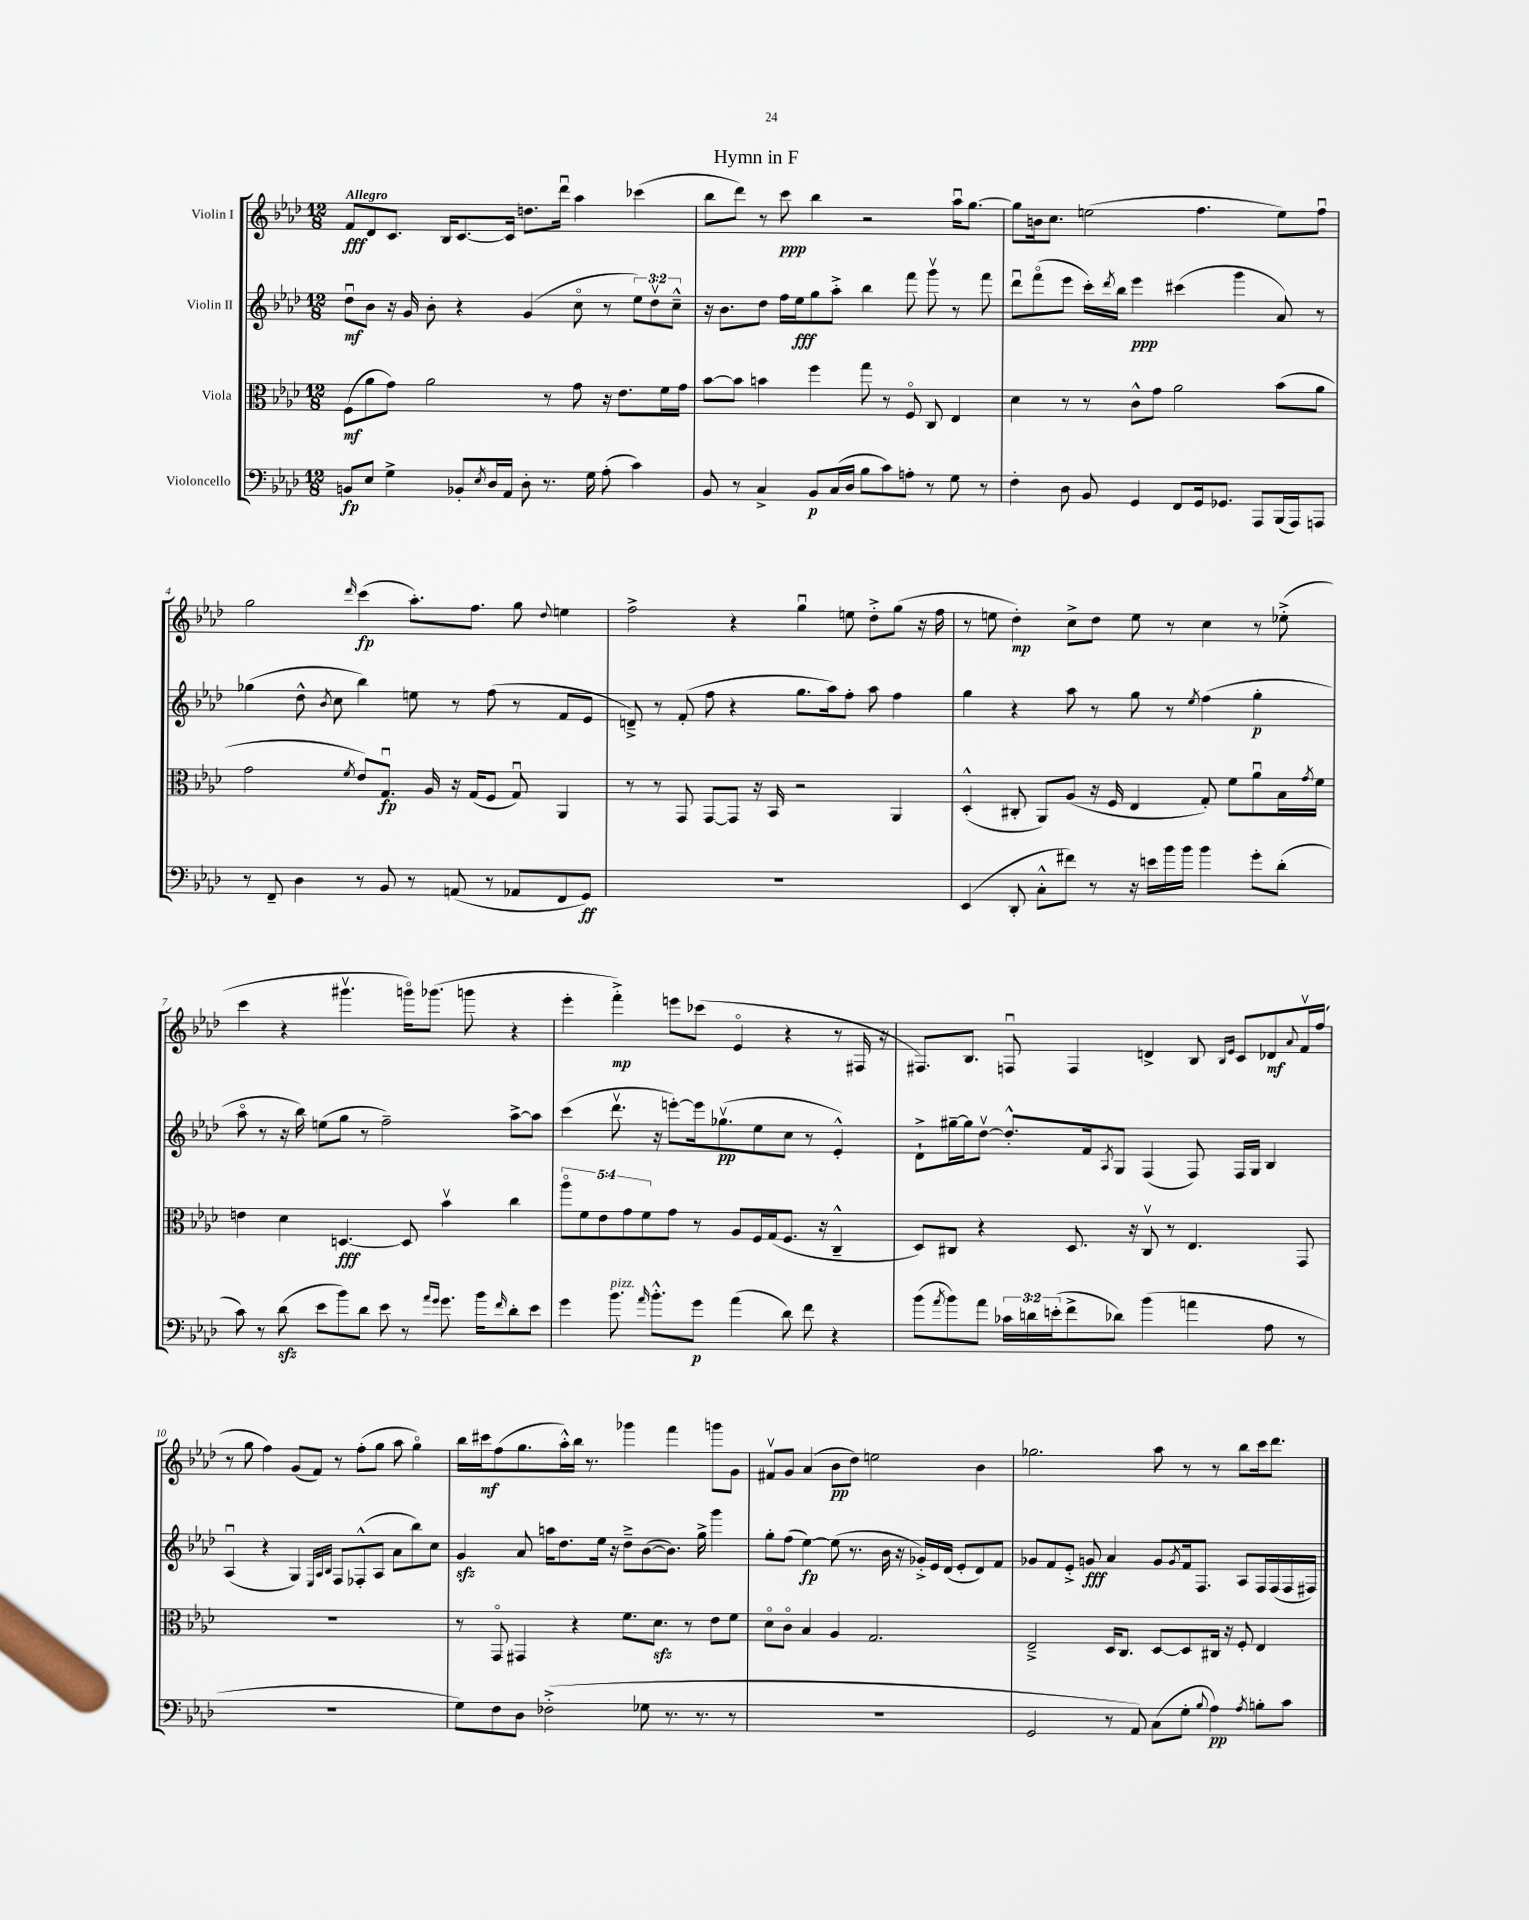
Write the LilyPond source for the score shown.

\header { title = "Hymn in F" }
<<
\new StaffGroup <<
\new Staff = "s0" \with { instrumentName = "Violin I" } {
    \clef treble \key aes \major \numericTimeSignature \time 12/8 \tempo "Allegro"
    f'8\fff des'8 c'8. bes16 c'8.~ c'16 d''8. des'''16\downbow aes''4 ces'''4( |
    bes''8 des'''8) r8 c'''8\ppp bes''4 r2 aes''16\downbow g''8.~ |
    g''8 b'16 c''8. e''2( f''4. e''8) f''8\downbow |
    g''2 \grace { des'''16 } c'''4\fp( aes''8.-.) f''8. g''8 \appoggiatura { des''8 } e''4 |
    f''2-> r4 g''4\downbow e''8 des''8-.-> g''8( r16 f''16 |
    r8 e''8 des''4-.\mp) c''8-> des''8 e''8 r8 c''4 r8 ees''8-.->( |
    c'''4 r4 gis'''4.\upbow g'''16\flageolet) ges'''8.( g'''8 r4 |
    ees'''4-. f'''4-.->\mp) e'''8 ces'''8( ees'4\flageolet r4 r8 fis16 r16 |
    fis8.) bes8. f8\downbow f4 d'4-> bes8 \grace { bes16 ees'16 } c'8 des'8\mf \appoggiatura { aes'8 } f'16\upbow f''16( |
    r8 g''8 f''4) g'8( f'8) r8 f''8-.( g''8 aes''8 g''4\flageolet) |
    bes''16 cis'''16\mf f''8( g''8. aes''16-.-^) bes''16 r8. ges'''4 f'''4 g'''8 g'8 |
    fis'8\upbow g'8 aes'4( bes'8\pp des''8) e''2 bes'4 |
    ges''2. aes''8 r8 r8 bes''8 c'''16 des'''8. \bar "|." |
}
\new Staff = "s1" \with { instrumentName = "Violin II" } {
    \clef treble \key aes \major \numericTimeSignature \time 12/8 \override Staff.TupletNumber.text = #tuplet-number::calc-fraction-text
    des''8\downbow\mf bes'8 r16 g'16 bes'8-. r4 g'4( c''8\flageolet r8 \tuplet 3/2 { ees''8) des''8\upbow c''8---^ } |
    r16 bes'8. des''8 f''16 ees''16\fff g''8 aes''8-.-> bes''4 f'''8 g'''8\upbow r8 f'''8 |
    des'''8\downbow f'''8\flageolet( ees'''8 c'''16-.) \acciaccatura { des'''8 } bes''16 ees'''4\ppp cis'''4( g'''4 aes'8) r8 |
    ges''4( des''8-^ \acciaccatura { bes'8 } c''8 bes''4) e''8 r8 f''8( r8 f'8 ees'8 |
    d'8--->) r8 f'8-.( f''8 r4 g''8. aes''16) f''8-. aes''8 f''4 |
    g''4 r4 aes''8 r8 g''8 r8 \acciaccatura { ees''8 } f''4( g''4-.\p |
    aes''8\flageolet r8 r16 bes''16) e''8( g''8 r8 f''2--) aes''8~-> aes''8 |
    c'''4( des'''8.\upbow r16 e'''8~-.) e'''16 ges''8.\upbow\pp( ees''8 c''8 r8 ees'4-.-^) |
    des'8-!-> gis''16~-- gis''16 des''8~\upbow des''8.-.-^ f'16 \acciaccatura { aes8 } g8 f4( f8) f16 g16 bes4 |
    aes4\downbow( r4 g4) \grace { ees32 aes32 bes32 } f8 fes8-.-^( aes8 aes'8 bes''8) c''8 |
    g'4\sfz aes'8 a''16 des''8. ees''16 r16 des''8---> bes'8~( bes'8.) g''16-> g'''4 |
    g''8-. f''8( ees''4~\fp) ees''8( r8. bes'16 r16 ges'16-.->) ees'16 des'16( ees'8-. des'8) f'8 |
    ges'8 f'8 ees'8-.-> g'8\fff aes'4 g'8 \acciaccatura { g'8 } f'16 f8. aes8 f16 f16( f16 fis16) \bar "|." |
}
\new Staff = "s2" \with { instrumentName = "Viola" } {
    \clef alto \key aes \major \numericTimeSignature \time 12/8 \override Staff.TupletNumber.text = #tuplet-number::calc-fraction-text
    f8\mf( aes'8 g'8) aes'2 r8 g'8 r16 ees'8. f'16 g'16 |
    bes'8~ bes'8 b'4 f''4 g''8 r8 f8\flageolet c8 ees4 |
    des'4 r8 r8 c'8-^ g'8 aes'2 bes'8( aes'8 |
    g'2 \acciaccatura { f'8 } ees'8) g8.\downbow\fp aes16 r16 g16( f8 g8\downbow) aes,4 |
    r8 r8 g,8 g,8~ g,8 r16 bes,16 r2 aes,4 |
    des4-.-^( cis8-. aes,8) aes8( r16 f16 ees4 g8-.) f'8 aes'8\downbow bes16 \acciaccatura { g'8 } f'16 |
    e'4 des'4 d4.~\fff d8 bes'4\upbow c''4 |
    \tuplet 5/4 { aes''8\flageolet f'8 ees'8 g'8 f'8 } g'8 r8 aes8 f16 g16( f8. r16 c4---^ |
    des8) cis8 r4 des8. r16 cis8\upbow r8 ees4. g,8 |
    R1. |
    r8 g,8\flageolet gis,4 r4 f'8. des'8.\sfz r8 ees'8 f'8 |
    des'8\flageolet c'8\flageolet bes4 aes4 g2. |
    ees2---> des16 c8. des8~ des8 cis16 r16 f8-. ees4 \bar "|." |
}
\new Staff = "s3" \with { instrumentName = "Violoncello" } {
    \clef bass \key aes \major \numericTimeSignature \time 12/8 \override Staff.TupletNumber.text = #tuplet-number::calc-fraction-text
    b,8\fp ees8 g4-> bes,8-. \acciaccatura { ees8 } des16 aes,16 des8-. r8. g16 aes8-.( c'4) |
    bes,8 r8 c4-> bes,8\p c16( des16 bes8 c'8) a8-. r8 g8 r8 |
    f4-. des8 bes,8 g,4 f,8 g,16 ges,8. aes,,8 bes,,16( aes,,16) a,,8 |
    r8 f,8-- des4 r8 bes,8 r8 a,8( r8 aes,8 f,8 g,8\ff) |
    R1. |
    ees,4( des,8-. c8-.-^ fis'8) r8 r16 e'16 bes'16 bes'16 bes'4 g'8-. des'8-.( |
    c'8) r8 des'8\sfz( ees'8 bes'8) des'8 ees'8 r8 \grace { aes'16 g'16 } g'8. bes'16 \grace { f'16 } des'8-. ees'8 |
    g'4 bes'8.^\markup { \italic "pizz." } \grace { aes'16 } bes'8.-.-^ g'8\p aes'4( des'8) f'8 r4 |
    bes'8( \acciaccatura { aes'8 } bes'8) aes'8 \tuplet 3/2 { ces'16 d'16 e'16-.( } f'8-> des'8) bes'4( a'4 aes8 r8 |
    R1. |
    g8) f8 des8 fes2-.->( ges8 r8. r8. r8 |
    R1. |
    g,2 r8 aes,8) c8( g8-. \appoggiatura { bes8 } aes4\pp) \acciaccatura { aes8 } b8-. c'8 \bar "|." |
}
>>
>>
